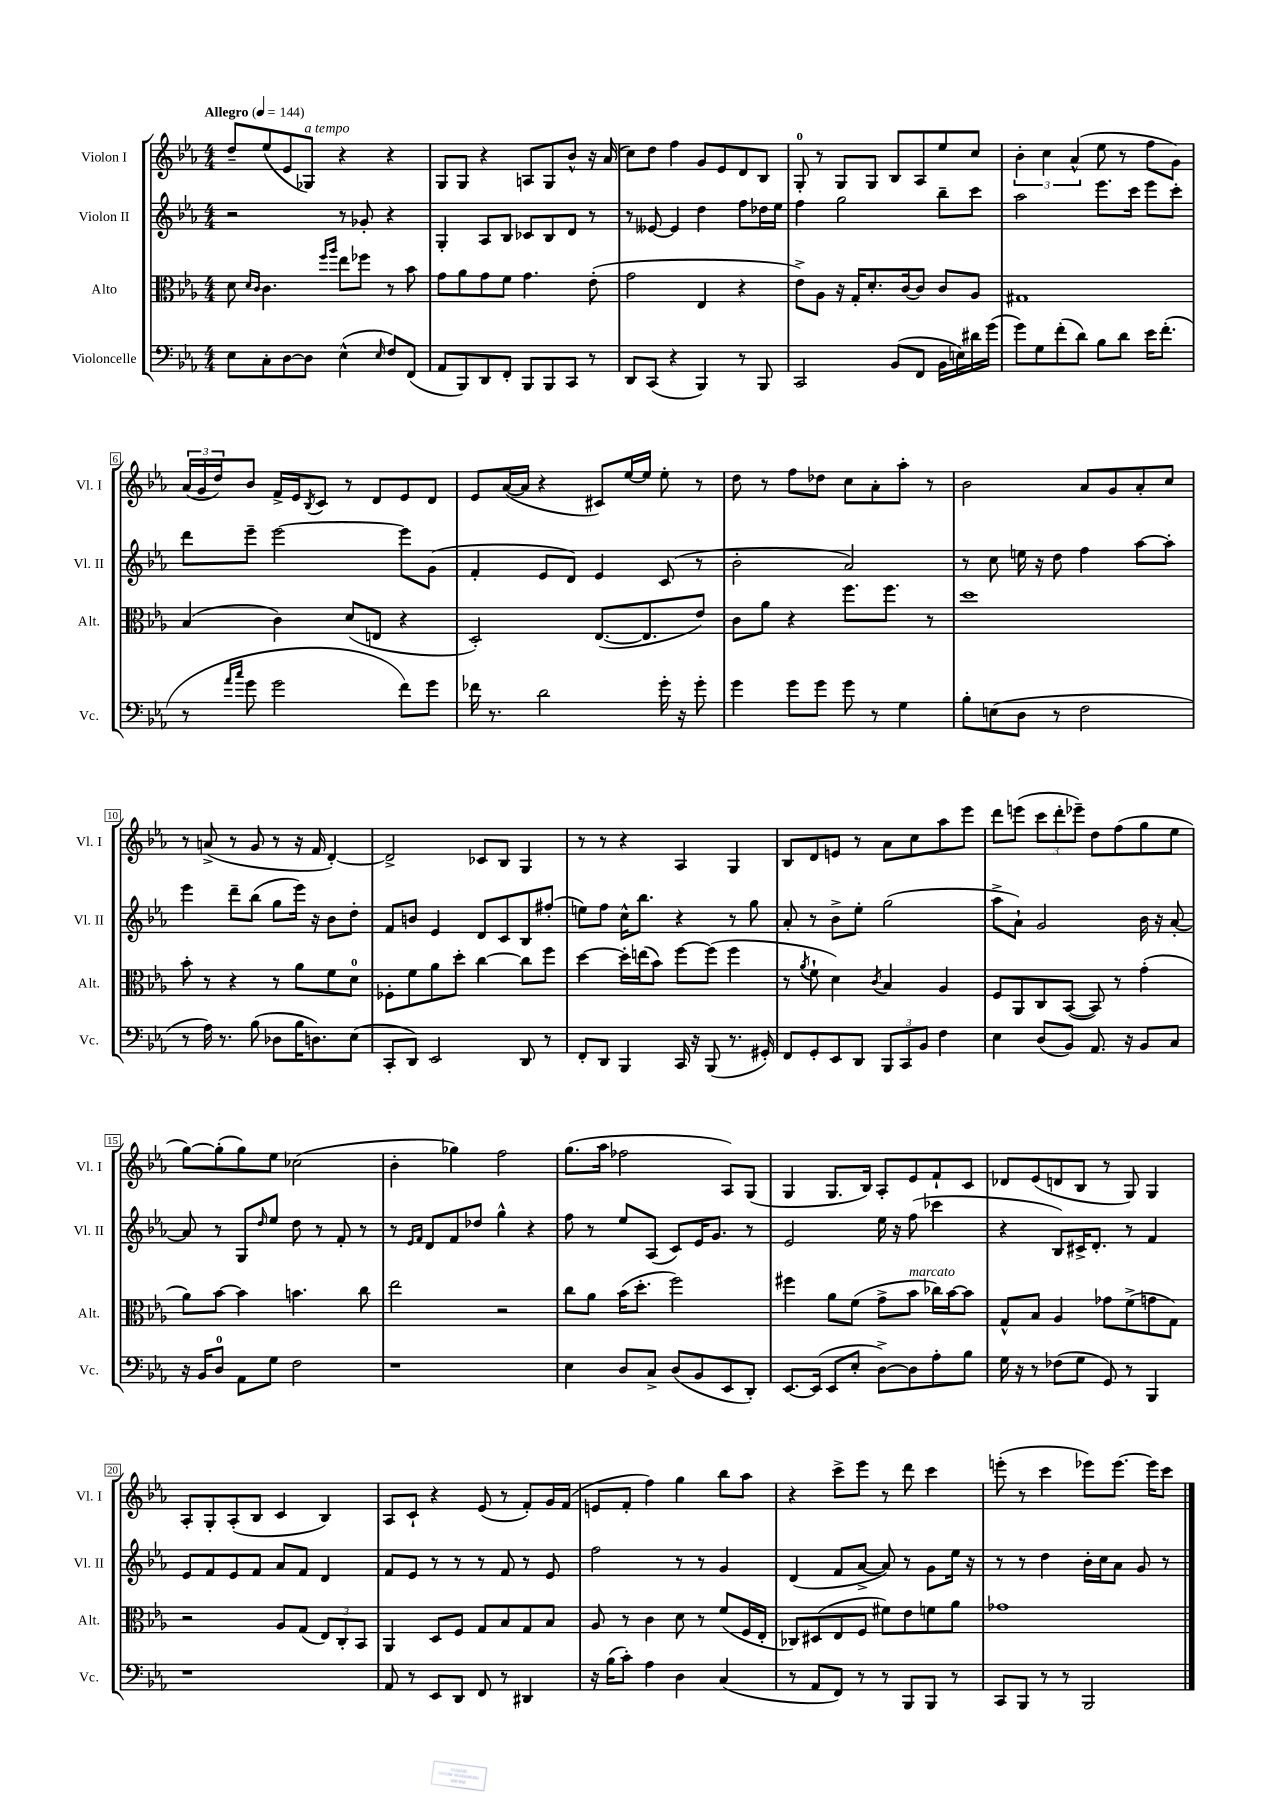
<<
\new StaffGroup <<
\new Staff = "s0" \with { instrumentName = "Violon I" shortInstrumentName = "Vl. I" } {
    \clef treble \key ees \major \numericTimeSignature \time 4/4 \tempo "Allegro" 4 = 144
    d''8-- ees''8( ees'8 ges8^\markup { \italic "a tempo" }) r4 r4 |
    g8 g8 r4 a8 g8 bes'8-^ r16 aes'16( |
    c''8) d''8 f''4 g'8 ees'8 d'8 bes8 |
    g8-0-. r8 g8 g8 bes8 aes8 ees''8 c''8 |
    \tuplet 3/2 { bes'4-. c''4 aes'4-^( } ees''8 r8 f''8 g'8) |
    \tuplet 3/2 { aes'16( g'16 d''16) } bes'8 f'16-> ees'16 \acciaccatura { bes8 } c'8 r8 d'8 ees'8 d'8 |
    ees'8 aes'16~( aes'16 r4 cis'8) ees''16~ ees''16 ees''8-. r8 |
    d''8 r8 f''8 des''8 c''8 aes'8-. aes''8-. r8 |
    bes'2 aes'8 g'8 aes'8-. c''8 |
    r8 a'8->( r8 g'8 r8 r16 f'16 d'4~-.) |
    d'2-> ces'8 bes8 g4 |
    r8 r8 r4 aes4 g4 |
    bes8 d'8 e'8 r8 aes'8 c''8 aes''8 ees'''8 |
    d'''8 e'''8( \tuplet 3/2 { c'''8 d'''8-. ees'''8--) } d''8 f''8( g''8 ees''8 |
    g''8~) g''8-.( g''8) ees''8 ces''2( |
    bes'4-. ges''4) f''2 |
    g''8.( aes''16 fes''2 aes8) g8( |
    g4 g8. bes16) aes8-. ees'8 f'8-! c'8 |
    des'8 ees'8( d'8 bes8 r8 g8) g4 |
    aes8-. g8-. aes8-.( bes8 c'4 bes4) |
    aes8 c'8-! r4 ees'8( r8 f'8-.) g'16 f'16( |
    e'8 f'8-. f''4) g''4 bes''8 aes''8 |
    r4 c'''8-> ees'''8 r8 d'''8 c'''4 |
    e'''8-.( r8 c'''4 ees'''8) ees'''8.~ ees'''16 c'''8 \bar "|." |
}
\new Staff = "s1" \with { instrumentName = "Violon II" shortInstrumentName = "Vl. II" } {
    \clef treble \key ees \major \numericTimeSignature \time 4/4
    r2 r8 ges'8-. r4 |
    g4-. aes8 bes8 ces'8 bes8 d'8 r8 |
    r8 eeses'8~ eeses'4 d''4 f''8 des''16 ees''16 |
    f''4 g''2 bes''8-- c'''8 |
    aes''2 ees'''8. c'''16 ees'''8 c'''8-. |
    d'''8 ees'''8-- ees'''2~ ees'''8 g'8( |
    f'4-. ees'8 d'8) ees'4 c'8( r8 |
    bes'2-. aes'2) |
    r8 c''8 e''16 r16 d''8 f''4 aes''8~ aes''8-. |
    ees'''4 d'''8-- bes''8( g''8 ees'''16) r16 bes'8 d''8-. |
    f'8 b'8 ees'4 d'8 c'8 bes8 fis''8-.( |
    e''8) f''8 c''16-^ bes''8. r4 r8 g''8 |
    aes'8-. r8 bes'8-> ees''8-. g''2( |
    aes''8-> aes'8-!) g'2 bes'16 r16 aes'8~-. |
    aes'8 r8 g8 \grace { d''16 } ees''8 d''8 r8 f'8-. r8 |
    r8 \grace { ees'16 f'16 } d'8 f'8 des''8 g''4-^ r4 |
    f''8 r8 ees''8 aes8( c'8) ees'16 g'8. r8 |
    ees'2 ees''16 r16 f''8( ces'''4 |
    r4 bes8) cis'16-> d'8.-. r8 f'4 |
    ees'8 f'8 ees'8 f'8 aes'8 f'8 d'4 |
    f'8 ees'8 r8 r8 r8 f'8 r8 ees'8 |
    f''2 r8 r8 g'4 |
    d'4( f'8 aes'8~-> aes'8) r8 g'8 ees''16 r16 |
    r8 r8 d''4 bes'16-. c''16 aes'8 g'8 r8 \bar "|." |
}
\new Staff = "s2" \with { instrumentName = "Alto" shortInstrumentName = "Alt." } {
    \clef alto \key ees \major \numericTimeSignature \time 4/4
    d'8 \grace { d'16 c'16 } c'4. \grace { f''16 aes''16 } ees''8 fes''8 r8 bes'8 |
    g'8 aes'8 g'8 f'8 g'4. ees'8-.( |
    g'2 ees4 r4 |
    ees'8->) aes8 r16 g16-. d'8.-. c'16~ c'8 c'8 aes8 |
    gis1 |
    bes4( c'4) d'8( e8 r4 |
    d2-.) ees8.~( ees8. ees'8) |
    c'8 aes'8 r4 f''8. f''8. r8 |
    d''1 |
    bes'8-. r8 r4 r8 aes'8 f'8 d'8-0 |
    fes8-. f'8 aes'8 d''8-. c''4~ c''8 f''8 |
    d''4~ d''16-. e''16( bes'8) f''8~ f''8( f''4 |
    r8 \acciaccatura { aes'8 } f'8-! d'4) \acciaccatura { c'8 } bes4 aes4 |
    f8 aes,8 c8 bes,8~( bes,8) r8 g'4-.( |
    aes'8) bes'8~ bes'4 b'4. c''8 |
    ees''2 r2 |
    c''8 aes'8 bes'16( d''8.-. f''2) |
    fis''4 aes'8 f'8( g'8-> bes'8^\markup { \italic "marcato" } ces''16) bes'16~ bes'8 |
    g8-^ bes8 aes4 ges'8 f'8->( g'8 g8) |
    r2 aes8 g8( \tuplet 3/2 { ees8) c8-. bes,8 } |
    aes,4 d8 f8 g8 bes8 g8 bes8 |
    aes8 r8 c'4 d'8 r8 f'8( f16 ees16-. |
    ces8) dis8( ees8 f8 fis'8) ees'8 f'8 aes'8 |
    ges'1 \bar "|." |
}
\new Staff = "s3" \with { instrumentName = "Violoncelle" shortInstrumentName = "Vc." } {
    \clef bass \key ees \major \numericTimeSignature \time 4/4
    ees8 c8-. d8~ d8 ees4-^( \grace { ees16 } f8) f,8( |
    aes,8 bes,,8) d,8 f,8-. bes,,8 bes,,8 c,8 r8 |
    d,8 c,8( r4 bes,,4) r8 bes,,8 |
    c,2 bes,8( f,8 bes,16 e16) dis'16 g'16( |
    g'8) g8 f'8-.( d'8) bes8 d'8 ees'16 f'8.-.( |
    r8 \grace { aes'16 c''16 } g'8 g'2 f'8) g'8 |
    fes'16 r8. d'2 g'16-. r16 g'8-. |
    g'4 g'8 g'8 g'8 r8 g4 |
    bes8-. e8( d8 r8 f2 |
    r8 aes16) r8. bes8( des8 bes16 d8.) ees8( |
    c,8-. d,8) ees,2 d,8 r8 |
    f,8-. d,8 bes,,4 c,16 r16 bes,,8( r8. gis,16-.) |
    f,8 g,8-. ees,8 d,8 \tuplet 3/2 { bes,,8 c,8 bes,8 } f4 |
    ees4 d8( bes,8) aes,8. r16 bes,8 c8 |
    r16 bes,16 d8-0 aes,8 g8 f2 |
    r1 |
    ees4 d8 c8-> d8( bes,8 ees,8 d,8-.) |
    ees,8.~ ees,16( ees,8 ees8-. d8~->) d8 aes8-. bes8 |
    g16 r16 r8 fes8( g8 g,8) r8 bes,,4 |
    r1 |
    aes,8 r8 ees,8 d,8 f,8 r8 dis,4 |
    r16 bes16( c'8-.) aes4 d4 c4( |
    r8 aes,8 f,8) r8 r8 bes,,8 bes,,8 r8 |
    c,8 bes,,8 r8 r8 bes,,2 \bar "|." |
}
>>
>>
\layout { \context { \Score \override BarNumber.stencil = #(make-stencil-boxer 0.1 0.3 ly:text-interface::print) } }
